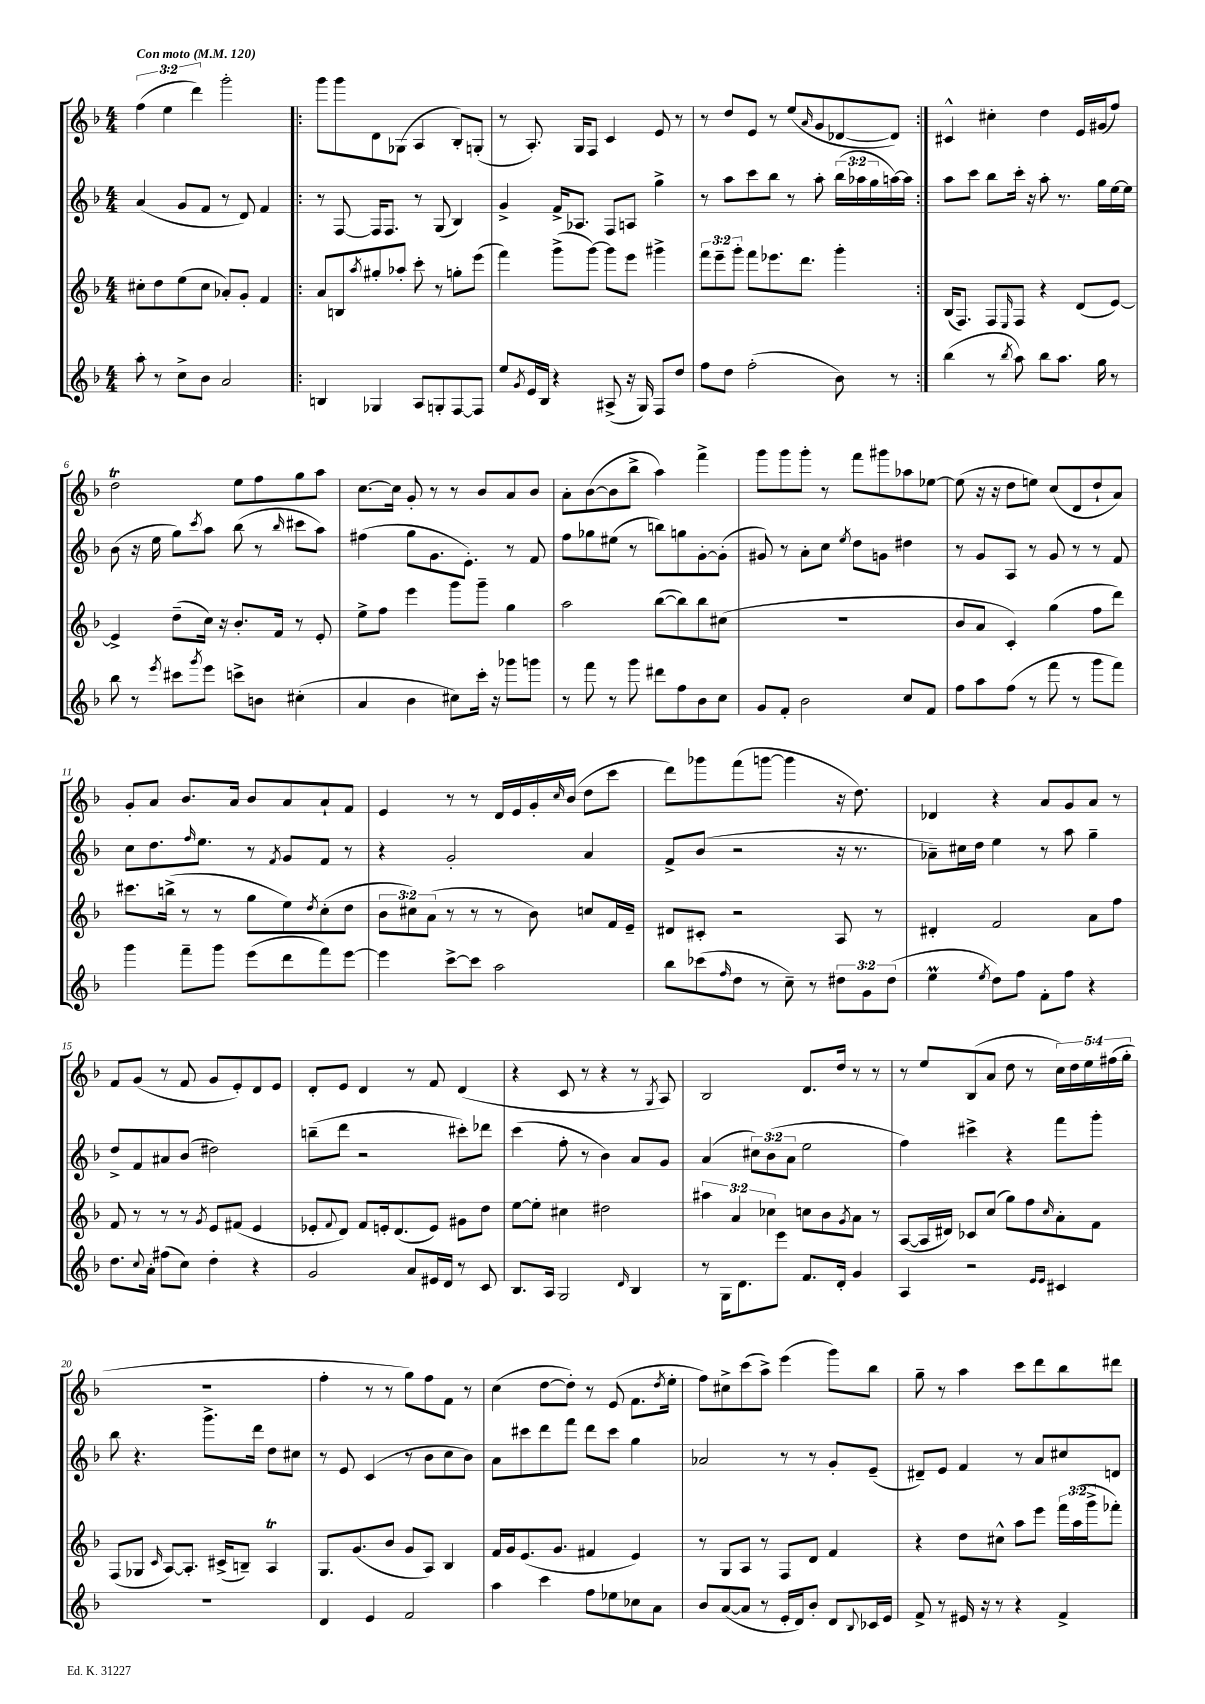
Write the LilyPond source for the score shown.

<<
\new StaffGroup <<
\new Staff = "s0" {
    \clef treble \key f \major \numericTimeSignature \time 4/4 \override Staff.TupletNumber.text = #tuplet-number::calc-fraction-text \tempo "Con moto" 4 = 120
    \tuplet 3/2 { f''4( e''4 d'''4) } g'''2-. |
    \repeat volta 2 { g'''8 g'''8 d'8 ges8( a4 bes8-.) g8-.( |
    r8 a8.-.) g16 f8 c'4 e'8 r8 |
    r8 d''8 e'8 r8 e''8( \grace { a'16 } g'8 des'8~ des'8) | }
    cis'4-^ cis''4-. d''4 e'16 gis'16( f''8) |
    d''2\trill e''8 f''8 g''8 a''8 |
    c''8.~ c''16 g'8-. r8 r8 bes'8 a'8 bes'8 |
    a'8-. bes'8~( bes'8 bes''8-> a''4) f'''4-> |
    g'''8 g'''8 g'''8-. r8 f'''8 gis'''8 aes''8 ees''8~ |
    ees''8( r16 r16 d''8 e''8) c''8( d'8 d''8-! a'8) |
    g'8-. a'8 bes'8. a'16 bes'8 a'8 a'8-! f'8 |
    e'4 r8 r8 d'16 e'16 g'16-. \grace { c''16 } bes'16( d''8 c'''8 |
    d'''8) ges'''8 f'''8( g'''8~ g'''4 r16 d''8.) |
    des'4 r4 a'8 g'8 a'8 r8 |
    f'8 g'8( r8 f'8 g'8 e'8-.) d'8 e'8 |
    d'8-. e'8 d'4 r8 f'8 d'4( |
    r4 c'8 r8 r4 r8 \acciaccatura { g8 } a8) |
    bes2 d'8. d''16 r8 r8 |
    r8 e''8 bes8( a'8 d''8 r8 \tuplet 5/4 { c''16) d''16 e''16 fis''16( g''16-. } |
    R1 |
    f''4-. r8 r8 g''8) f''8 f'8 r8 |
    c''4( d''8~ d''8-.) r8 e'8( f'8. \acciaccatura { d''8 } e''16-. |
    f''8) cis''8-> c'''8( a''8->) e'''4( g'''8) bes''8 |
    g''8-- r8 a''4 c'''8 d'''8 bes''8 dis'''8 \bar "|." |
}
\new Staff = "s1" {
    \clef treble \key f \major \numericTimeSignature \time 4/4 \override Staff.TupletNumber.text = #tuplet-number::calc-fraction-text
    a'4( g'8 f'8 r8 d'8) f'4 |
    \repeat volta 2 { r8 f8~ f16 f8. r8 g8( bes4) |
    g'4-> f'16-> aes8. f8 a8 g''4-> |
    r8 a''8 c'''8 bes''8 r8 a''8-. \tuplet 3/2 { bes''16( aes''16 g''16 } a''16~) a''16 | }
    a''8 c'''8 bes''8 c'''16-. r16 a''8-. r8. g''16 e''16~ e''16 |
    bes'8( r16 e''16 g''8) \acciaccatura { c'''8 } a''8 bes''8( r8 \grace { bes''16 } cis'''8 a''8) |
    fis''4( g''8 g'8. e'8.-.) r8 f'8 |
    f''8 ges''8 eis''8( r8 b''8) g''8 g'8~-. g'8-.( |
    gis'8) r8 a'8-. c''8 \acciaccatura { e''8 } d''8 g'8 dis''4 |
    r8 g'8 a8 r8 g'8 r8 r8 f'8 |
    c''8 d''8. \grace { f''16 } e''8. r8 \acciaccatura { f'8 } g'8 f'8 r8 |
    r4 g'2-. a'4 |
    f'8-> bes'8( r2 r16 r8. |
    aes'8--) cis''16 d''16 e''4 r8 a''8 g''4-- |
    d''8-> f'8 ais'8 bes'8( dis''2) |
    b''8--( d'''8 r2 cis'''8-.) des'''8 |
    c'''4( f''8-. r8 bes'4) a'8 g'8 |
    a'4( \tuplet 3/2 { cis''8) bes'8( a'8 } e''2 |
    f''4) cis'''4-> r4 f'''8 g'''8-. |
    bes''8 r4. g'''8.-> d'''16 d''8 cis''8 |
    r8 e'8 c'4( r8 bes'8 c''8 bes'8) |
    a'8 cis'''8 d'''8 f'''8 d'''8 cis'''8 g''4 |
    aes'2 r8 r8 g'8-. e'8--( |
    dis'8--) e'8 f'4 r8 a'8 cis''8 d'8 \bar "|." |
}
\new Staff = "s2" {
    \clef treble \key f \major \numericTimeSignature \time 4/4 \override Staff.TupletNumber.text = #tuplet-number::calc-fraction-text
    cis''8-. d''8 e''8( cis''8 aes'8-.) g'8-. f'4 |
    \repeat volta 2 { a'8 b8 \acciaccatura { a''8 } gis''8-. aes''8-. c'''8-. r8 g''8-. e'''8( |
    f'''4) g'''8->( g'''8~) g'''8 e'''8 gis'''4-> |
    \tuplet 3/2 { f'''8 e'''8-- g'''8-. } f'''8 ees'''8. d'''8. g'''4-. | }
    bes16( f8.) f8 \grace { e16 } f8 r4 d'8( e'8~) |
    e'4-> d''8--( c''16) r16 bes'8.-. f'16 r8 e'8-. |
    e''8-> f''8 e'''4 g'''8 g'''8-- g''4 |
    a''2 bes''8~( bes''8) bes''8 cis''8( |
    R1 |
    bes'8 a'8 c'4-.) g''4( f''8 d'''8) |
    cis'''8. b''16->( r8 r8 g''8 e''8) \acciaccatura { d''8 } c''8-.( d''8 |
    \tuplet 3/2 { bes'8 cis''8) a'8( } r8 r8 r8 bes'8) c''8 f'16 e'16-- |
    dis'8 cis'8-. r2 a8 r8 |
    dis'4-. f'2 a'8 f''8 |
    f'8 r8 r8 r8 \acciaccatura { g'8 } e'8 fis'8( e'4 |
    ees'8-. \appoggiatura { f'8 } d'8) f'8 e'16-. d'8.( e'8) gis'8 d''8 |
    e''8~ e''8-. cis''4 dis''2 |
    \tuplet 3/2 { ais''4 a'4 ces''4 } c''8 bes'8 \acciaccatura { g'8 } a'8 r8 |
    a8~( a16 dis'16) ces'8 c''8( g''8) f''8 \grace { c''16 } a'8-. f'8 |
    f8( ges8 \grace { c'16 } a8~) a8.-. cis'16->( b8--) a4\trill |
    g8. g'8.( bes'8 g'8 a8) bes4 |
    f'16 g'16 e'8.( g'8. fis'4 e'4) |
    r8 g8 a8 r8 f8 d'8 f'4 |
    r4 d''8 cis''8-^ a''8 e'''8 \tuplet 3/2 { f'''16 a''16( g'''16-> } fes'''8-.) \bar "|." |
}
\new Staff = "s3" {
    \clef treble \key f \major \numericTimeSignature \time 4/4 \override Staff.TupletNumber.text = #tuplet-number::calc-fraction-text
    a''8-. r8 c''8-> bes'8 a'2 |
    \repeat volta 2 { b4 ges4 a8 g8-. f8~ f8 |
    e''8 \acciaccatura { g'8 } e'16 bes16 r4 ais8->( r16 g16) f8 d''8 |
    f''8 d''8 f''2-.( bes'8) r8 | }
    bes''4( r8 \acciaccatura { bes''8 } a''8) bes''8 a''8. g''16 r8 |
    bes''8 r8 \acciaccatura { e'''8 } cis'''8 \acciaccatura { g'''8 } e'''8 c'''8-> b'8 cis''4-.( |
    a'4 bes'4 cis''8) c'''16-. r16 ges'''8 g'''8 |
    r8 f'''8 r8 g'''8 dis'''8 f''8 bes'8 c''8 |
    g'8 f'8-. bes'2 c''8 f'8 |
    f''8 a''8 f''8( r8 f'''8 r8 g'''8 f'''8) |
    g'''4 f'''8-- g'''8 e'''8( d'''8 f'''8) e'''8~ |
    e'''4 c'''8~-> c'''8 a''2 |
    bes''8 ces'''8( \grace { f''16 } d''8 r8 c''8--) r8 \tuplet 3/2 { dis''8 g'8 dis''8( } |
    e''4\prall \acciaccatura { e''8 } d''8) f''8 f'8-. f''8 r4 |
    d''8. \appoggiatura { c''8 } a'16-. fis''8( c''8) d''4-. r4 |
    g'2 a'8 eis'16 d'16 r8 c'8 |
    bes8. a16 g2 \grace { d'16 } bes4 |
    r8 g16 d'8. e'''8 f'8. d'16-. g'4 |
    a4 r2 \grace { e'16 e'16 } cis'4 |
    R1 |
    d'4 e'4 f'2 |
    a''4 c'''4 f''8 ees''8 ces''8 a'8 |
    bes'8 a'8~( a'8 r8 e'16-. d'16) bes'8-. d'8 \appoggiatura { bes8 } ces'16 e'16 |
    f'8-> r8 eis'16 r16 r8 r4 f'4-> \bar "|." |
}
>>
>>
